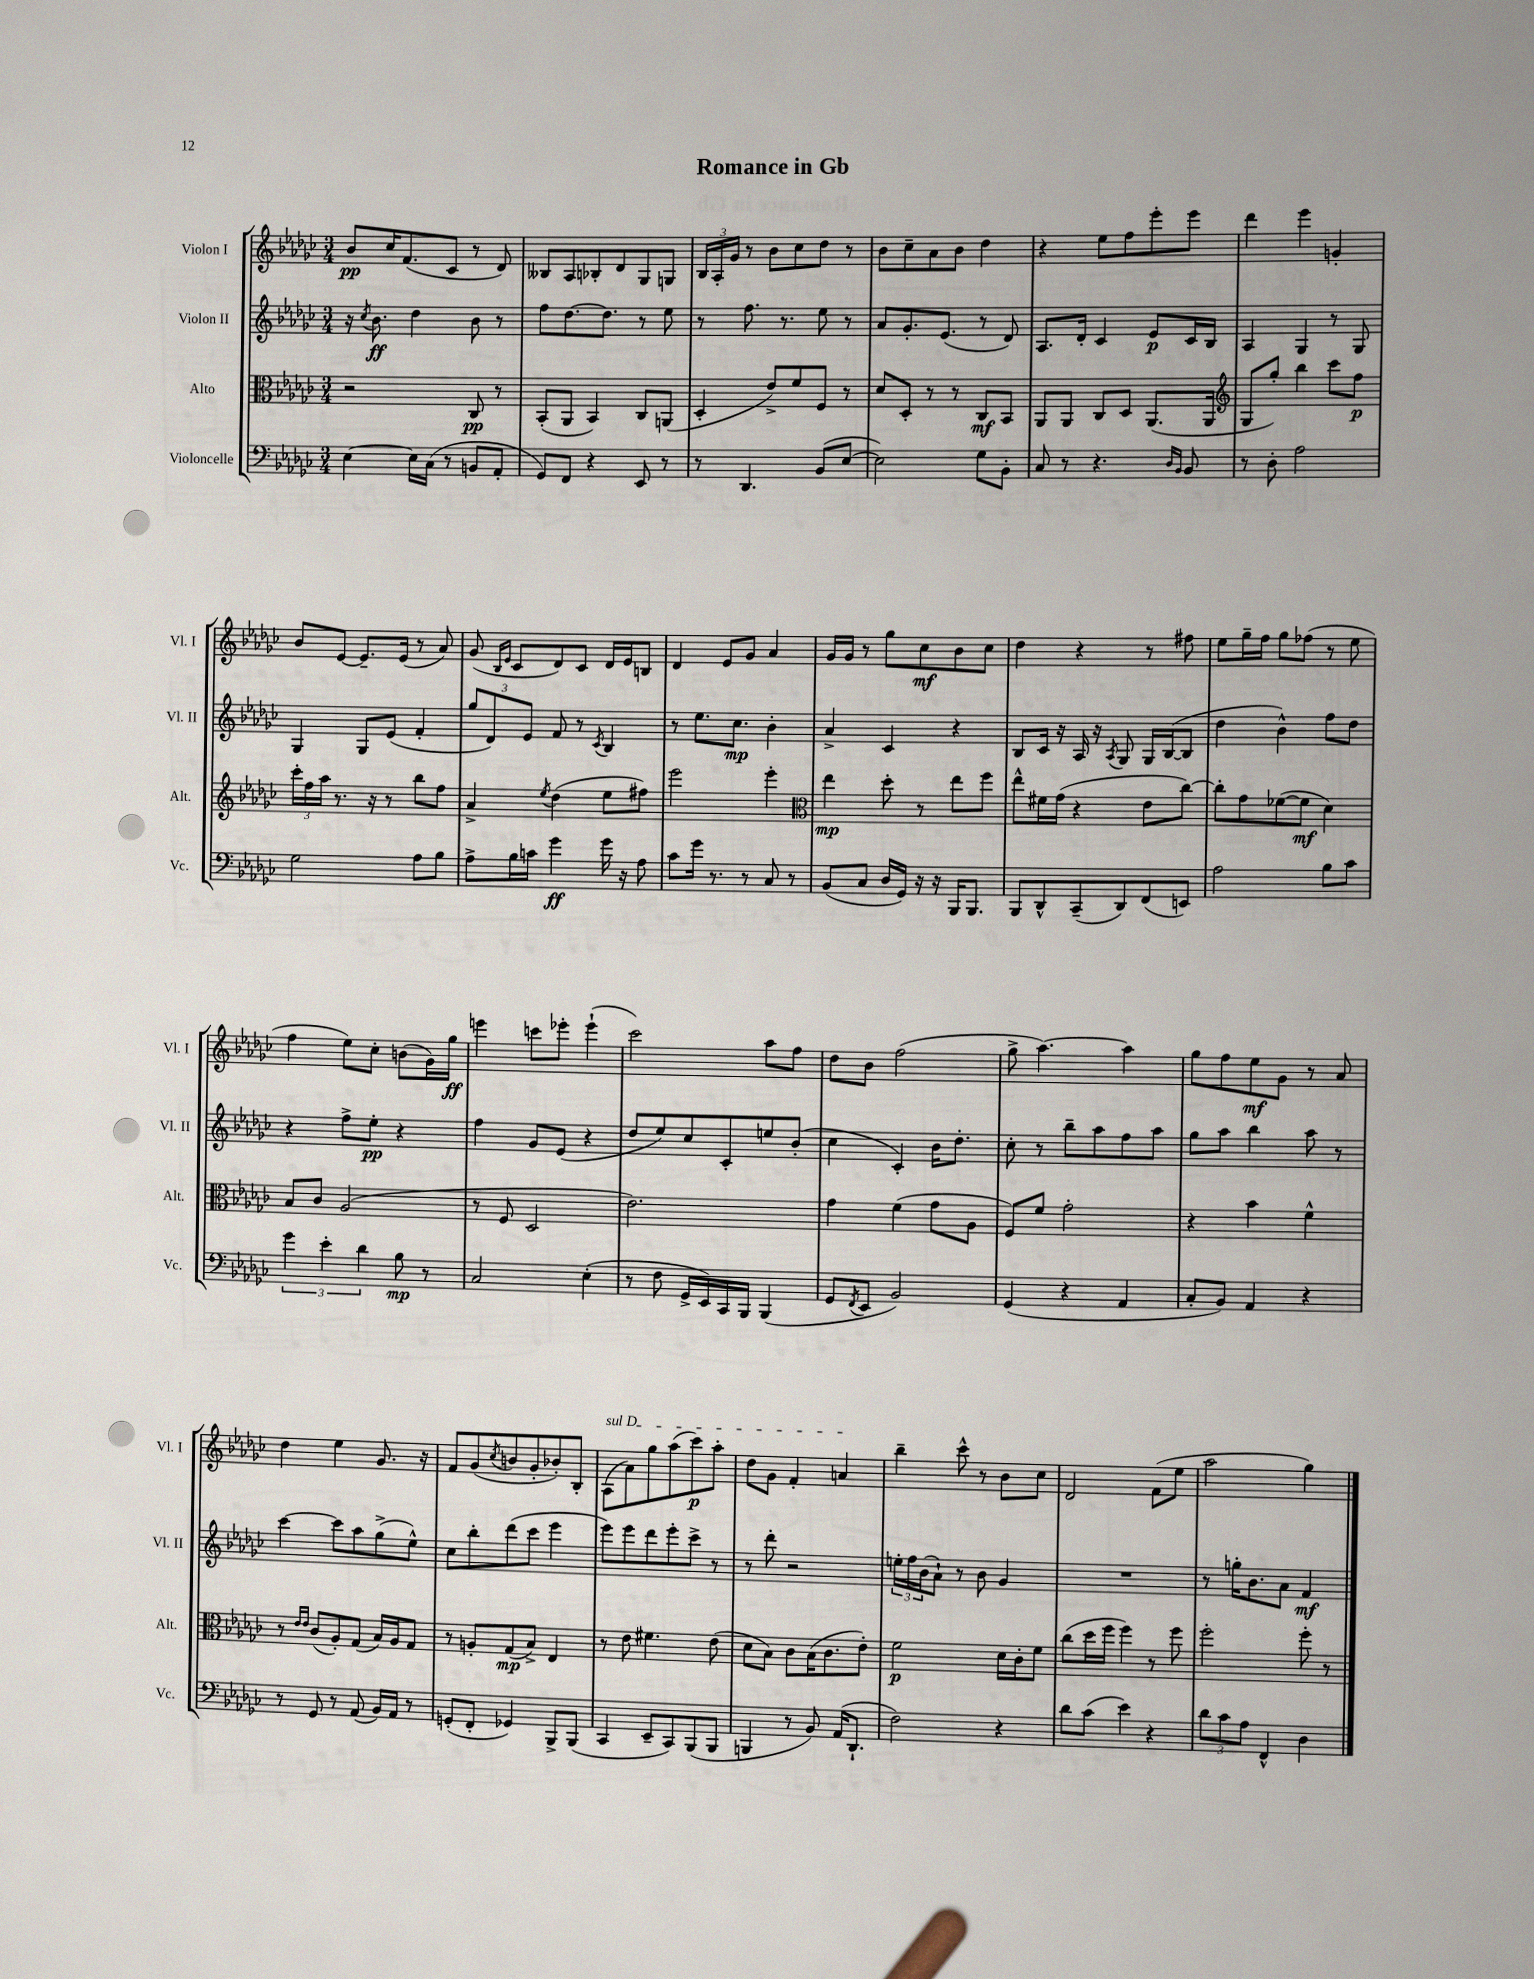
\header { title = "Romance in Gb" }
<<
\new StaffGroup <<
\new Staff = "s0" \with { instrumentName = "Violon I" shortInstrumentName = "Vl. I" } {
    \clef treble \key ges \major \numericTimeSignature \time 3/4
    bes'8\pp ces''16 f'8.( ces'8 r8 des'8) |
    beses8 aes8 bes8-. des'8 ges8 g8 |
    \tuplet 3/2 { bes16 aes16-. ges'16 } r8 bes'8 ces''8 des''8 r8 |
    bes'8 ces''8-- aes'8 bes'8 des''4 |
    r4 ees''8 f''8 ees'''8-. ees'''8 |
    des'''4 ees'''4 g'4-. |
    bes'8 ees'8~ ees'8.-- ees'16( r8 aes'8) |
    ges'8( \grace { bes16 ees'16 } ces'8 des'8) ces'8 des'16 ees'16 b8 |
    des'4 ees'8 ges'8 aes'4 |
    ges'16 ges'16 r8 ges''8 ces''8\mf bes'8 ces''8 |
    des''4 r4 r8 fis''8 |
    ees''8 ges''16-- f''16 ges''8 fes''8( r8 ees''8 |
    f''4 ees''8) ces''8-. b'8( ges'16) ges''16\ff |
    e'''4 c'''8 ees'''8-. ees'''4-!( |
    ces'''2) aes''8 f''8 |
    des''8 bes'8 f''2( |
    ges''8-> aes''4.~) aes''4 |
    ges''8 f''8 ees''8\mf ges'8 r8 aes'8 |
    des''4 ees''4 ges'8. r16 |
    f'8 ges'8( \acciaccatura { ces''8 } b'8 ges'8-. bes'8-.) bes8-. |
    \once \override TextSpanner.bound-details.left.text = \markup { \italic "sul D" } aes8\startTextSpan( aes'8) ges''8 aes''8( ces'''8\p) aes''8-. |
    des''8 ges'8 f'4-. a'4\stopTextSpan |
    bes''4-- ces'''8-^ r8 bes'8 ces''8 |
    des'2 f'8( ees''8 |
    aes''2 ges''4) \bar "|." |
}
\new Staff = "s1" \with { instrumentName = "Violon II" shortInstrumentName = "Vl. II" } {
    \clef treble \key ges \major \numericTimeSignature \time 3/4
    r16 \acciaccatura { ces''8 } bes'8.\ff des''4 bes'8 r8 |
    f''8 des''8.~ des''8. r8 ees''8 |
    r8 f''8. r8. ees''8 r8 |
    aes'8 ges'8.-. ees'8.( r8 des'8) |
    aes8. des'16-. ces'4 ees'8\p ces'16 bes16 |
    aes4 ges4 r8 ges8 |
    ges4 ges8 ees'8( f'4-. |
    \tuplet 3/2 { ges''8 des'8) ees'8 } f'8 r8 \acciaccatura { ces'8 } bes4 |
    r8 ees''8. ces''8.\mp bes'4-. |
    aes'4-> ces'4 r4 |
    bes8 ces'16 r16 aes16 r16 \acciaccatura { aes8 } ges8 ges16 bes16~( bes8 |
    des''4 bes'4-^) f''8 des''8 |
    r4 f''8-> ees''8-.\pp r4 |
    f''4 ges'8 ees'8( r4 |
    des''8 ees''8) ces''8 ces'8-. e''8 bes'8-.( |
    ces''4 ces'4-.) bes'16 des''8.-. |
    ces''8-. r8 bes''8-- aes''8 f''8 aes''8 |
    ges''8 aes''8 bes''4 aes''8 r8 |
    ces'''4~ ces'''8 aes''8 ges''8->( ees''8-^) |
    ces''8 bes''8-. des'''8( ces'''8 ees'''4 |
    ees'''8) ees'''8 des'''8 ees'''8-. ces'''8-> r8 |
    r8 des'''8-. r2 |
    \tuplet 3/2 { e''16-. f''16 bes'16( } aes'8-!) r8 bes'8 ges'4 |
    R2. |
    r8 g''16-. bes'8. aes'8 f'4\mf \bar "|." |
}
\new Staff = "s2" \with { instrumentName = "Alto" shortInstrumentName = "Alt." } {
    \clef alto \key ges \major \numericTimeSignature \time 3/4
    r2 ces8\pp r8 |
    bes,8-.( aes,8 bes,4) ces8 a,8( |
    des4-. ees'8->) f'8 f8 r8 |
    des'8 des8-. r8 r8 ces8\mf bes,8 |
    aes,8 aes,8 ces8 des8 aes,8.( aes,16 |
    \clef treble ges8 ges''8-.) bes''4 ces'''8 f''8\p |
    \tuplet 3/2 { ces'''16-. f''16 aes''16 } r8. r16 r8 bes''8 f''8 |
    aes'4-> \acciaccatura { ees''8 } des''4( ees''8 fis''8) |
    ees'''2 ees'''4-. |
    \clef alto ees''4\mp des''8-. r8 ees''8 f''8 |
    ees''8-^ fis'16 ges'16( r4 ees'8 ces''8~) |
    ces''8-. ges'8 fes'8~( fes'8\mf des'4) |
    bes8 ces'8 aes2( |
    r8 f8 des2 |
    ees'2.) |
    ges'4 f'4( ges'8 aes8 |
    f8) f'8 ges'2-. |
    r4 bes'4 f'4-^ |
    r8 \grace { ees'16 ees'16 } ces'8( aes8-.) ges8( bes16) aes16 ges8 |
    r8 a8-. ges8\mp( bes8->) ees4 |
    r8 ees'8 fis'4. ees'8( |
    des'8 bes8) ces'8 bes16( ces'8. ees'8-.) |
    f'2\p des'16 ces'16-. f'8 |
    ces''8( des''16 f''16 f''4) r8 f''8 |
    f''2-. f''8-. r8 \bar "|." |
}
\new Staff = "s3" \with { instrumentName = "Violoncelle" shortInstrumentName = "Vc." } {
    \clef bass \key ges \major \numericTimeSignature \time 3/4
    ees4~ ees16 ces16( r8 b,8 aes,8-. |
    ges,8) f,8 r4 ees,8 r8 |
    r8 des,4. bes,8( ees8~ |
    ees2) ges8 bes,8-. |
    ces8 r8 r4. \grace { des16 bes,16 } bes,8 |
    r8 des8-. aes2 |
    ges2 aes8 bes8 |
    aes8-> bes16 c'16 ges'4\ff ges'16 r16 aes8 |
    ces'8 ges'16 r8. r8 ces8 r8 |
    bes,8( ces8 des16 ges,16) r16 r16 bes,,16 bes,,8. |
    bes,,8 des,8-^ ces,8--( des,8) f,8( e,8) |
    aes2 bes8 ces'8 |
    \tuplet 3/2 { ges'4 ees'4-. des'4 } bes8\mp r8 |
    ces2 ees4-.( |
    r8 f8 ges,16-> ees,16) ces,16 bes,,16 bes,,4( |
    ges,8 \acciaccatura { f,8 } ees,8 bes,2) |
    ges,4( r4 aes,4 |
    ces8-. bes,8) aes,4 r4 |
    r8 ges,8 r8 aes,8( bes,16) aes,16 r8 |
    g,8-.( f,8-. ges,4) bes,,8-> bes,,8( |
    ces,4 ees,8-- ces,8) bes,,8( bes,,8 |
    b,,4 r8 bes,8) aes,16( des,8.-! |
    f2) r4 |
    des'8 ces'8( ees'4) r4 |
    \tuplet 3/2 { des'8 ces'8 aes8 } f,4-^ des4 \bar "|." |
}
>>
>>
\layout { \context { \Score \remove "Bar_number_engraver" } }
